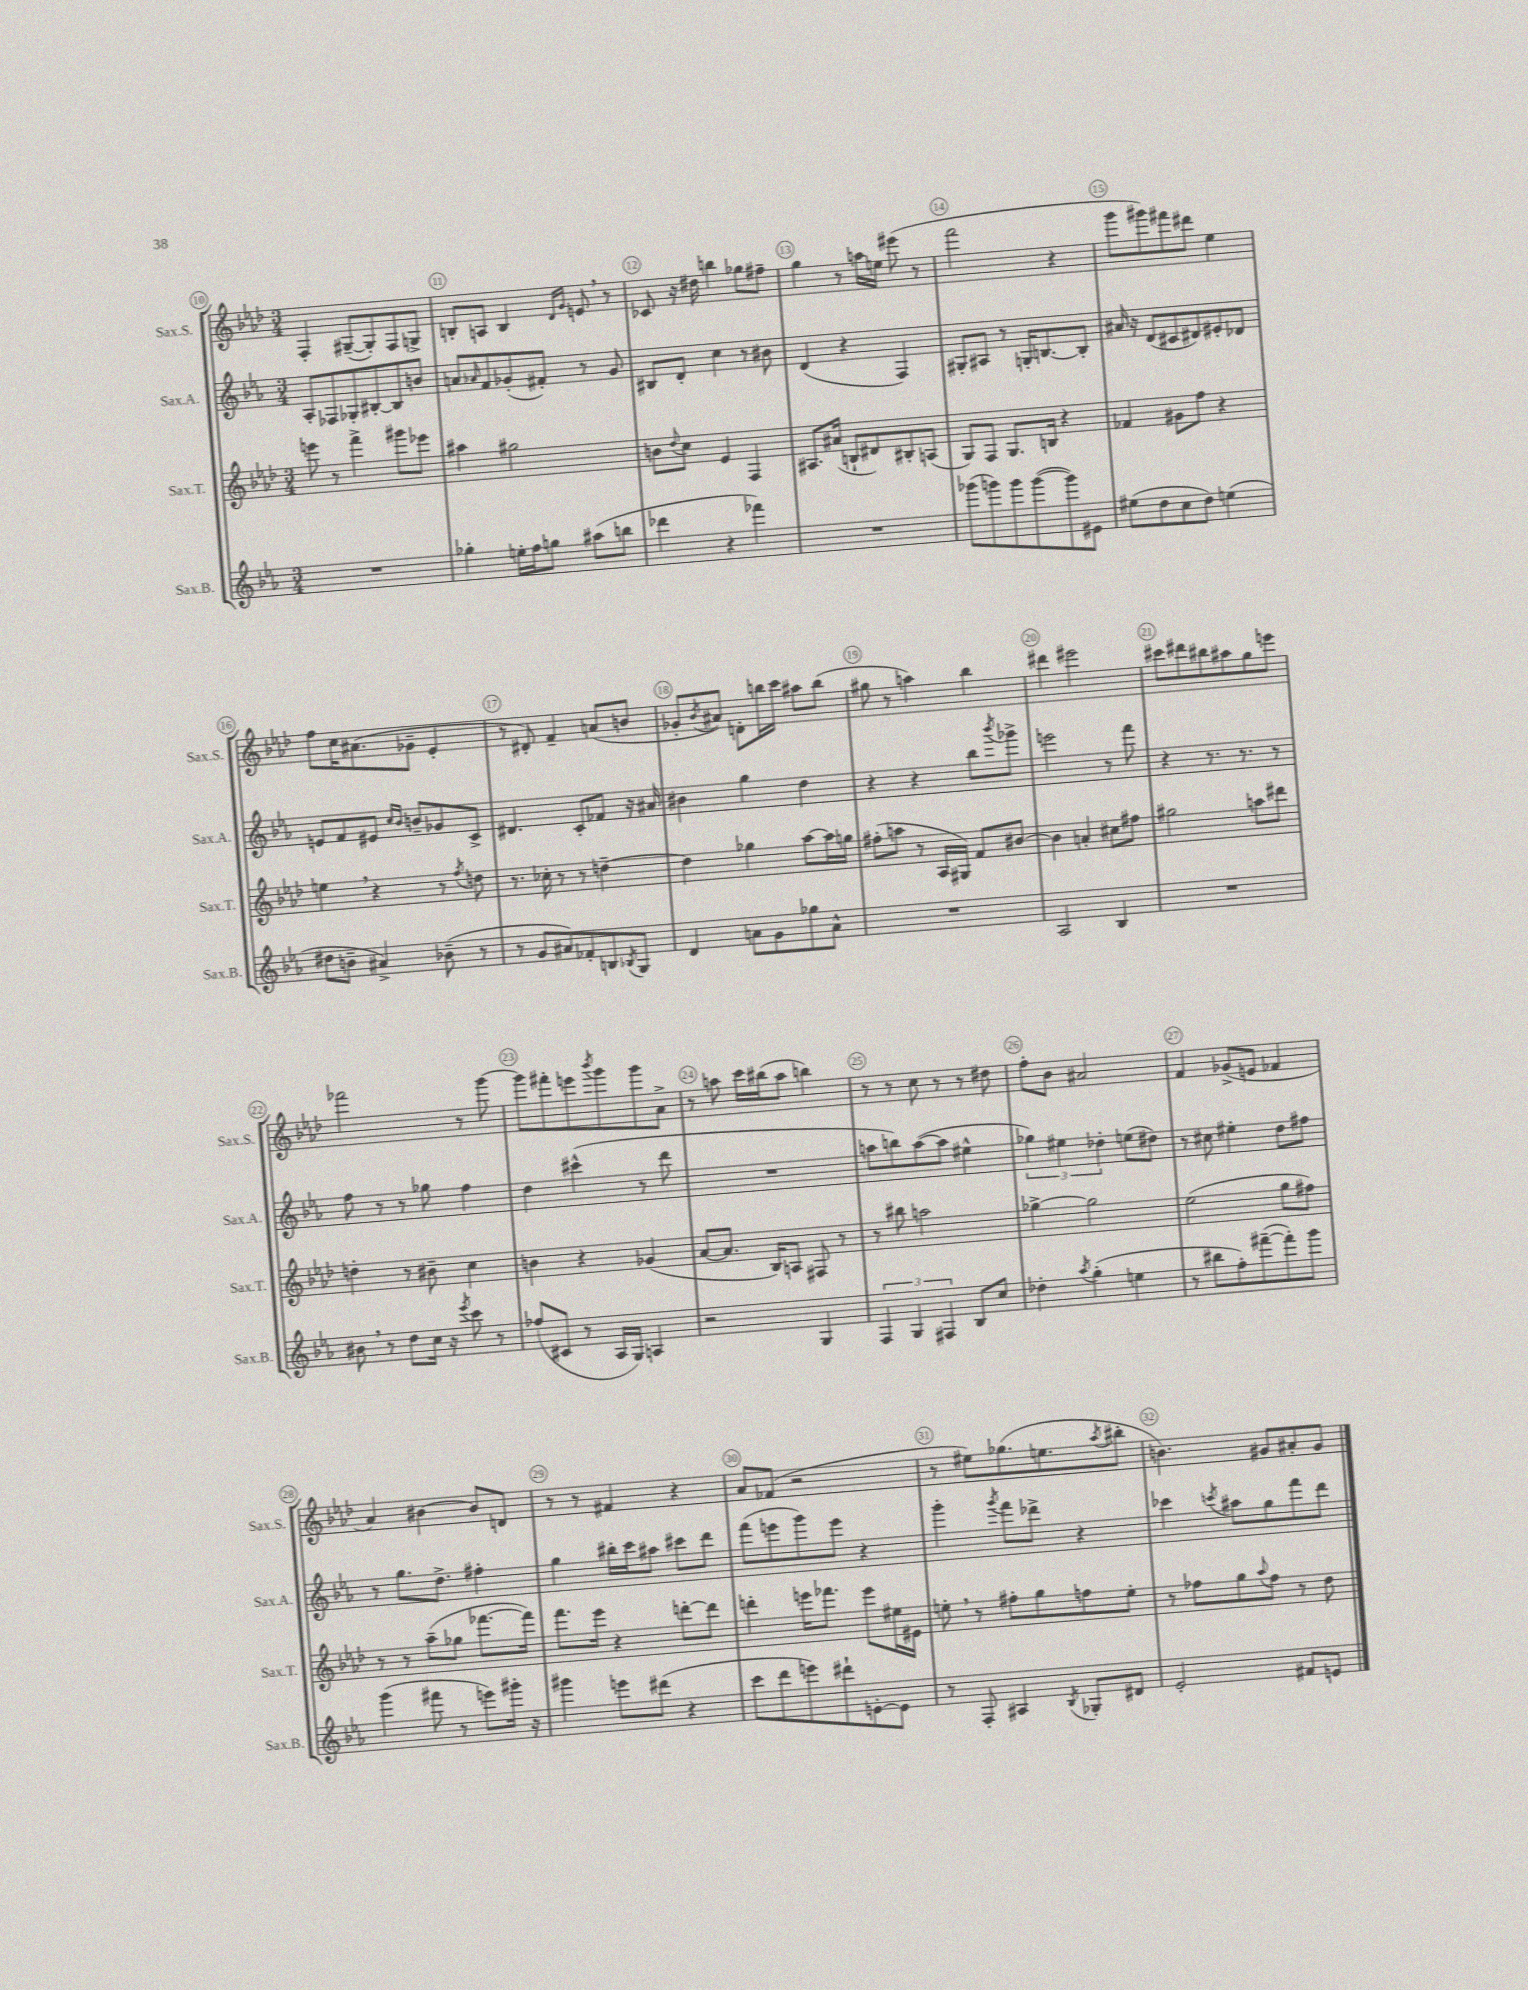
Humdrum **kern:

**kern	**kern	**kern	**kern
*staff4	*staff3	*staff2	*staff1
*clefG2	*clefG2	*clefG2	*clefG2
*k[b-e-a-]	*k[b-e-a-d-]	*k[b-e-a-]	*k[b-e-a-d-]
*M3/4	*M3/4	*M3/4	*M3/4
2.r	8eee	8A-'	4F'
.	8r	8F-	.
.	4fff^	8G-'	([8G#~
.	.	[8B#'	8G#'])
.	8ggg#	8B#]	8F
.	8eee-	8b	8G^
=	=	=	=
4gg-'	4aa#	8a	8B'
.	.	16qqa-	.
.	.	8f	8A
16ee'	2gg#	(8g-'	4B
16ff	.	.	.
8gg	.	8f#')	.
.	.	.	16qqd-
.	.	.	16qqg
(8aa#	.	8r	8e
8bb	.	8g-	8r
=	=	=	=
4ddd-	8b	8B#	8c-
.	8qqdd-	.	.
.	8cc	8d'	16r
.	.	.	16dd#
4r	4e-	4cc	4bb
4fff-)	4F	8r	8gg-
.	.	8b#	8ff#~
=	=	=	=
2.r	8.A#	(4d	4gg
.	(16a#	.	.
.	8B`	4r	8r
.	8d#)	.	16aa
.	.	.	16ee
.	8B#'	4F)	(8eee#
.	(8A	.	8r
=	=	=	=
(8ggg-	8G)	8G#'	2fff
8ggg)	8F	8A#	.
8ggg	8.G	8r	.
([8ggg	.	16G'	.
.	16B	[8.B	.
8ggg])	4r	.	4r
8e#	.	8B']	.
=	=	=	=
(8ee#	4f-	16a#	8ggg
.	.	16r	.
8dd	.	(8d	8ggg#)
8cc	8g#	8c#	8fff#
8dd)	8ff	8d#)	8ddd#
(4ee	4r	8e#'	4ee-
.	.	8d-	.
=	=	=	=
8dd#	4ee	8e	8ff
8b~	.	8f	16cc
.	.	.	(8.a#
4a#^)	4r	8e#	.
.	.	16qqcc	.
.	.	16qqb-	.
.	.	8b~	8g-~
(8b-~	8r	8g-	4e-'
.	8qff	.	.
8r	8dd	8c^	.
=	=	=	=
8r	8.r	4.d#	8r
8g	.	.	8d#')
.	16cc-'	.	.
8a#)	8r	.	4f~
8f-'	8r	8c'	.
8B	[4dd~	8f-	(8a
8qB-	.	.	.
8G	.	16r	8b
.	.	16a#	.
=	=	=	=
4d	4dd]	4b#	8g-'
.	.	.	8qb-
.	.	.	8a#)
8a	4gg-	4gg	8d'
8g	.	.	16bb
.	.	.	16ccc
8gg-	[8aa-	4dd	8aa#
8a^^	16aa-]	.	(8bb
.	16gg	.	.
=	=	=	=
2.r	(8ff#'	4r	8gg#
.	8aa	.	8r
.	8r	4r	4aa)
.	16A-	.	.
.	16G#)	.	.
.	8f	8bb-	4bb-
.	.	8qbbb-	.
.	[8b#	8ggg-^	.
=	=	=	=
2A-	4b#]	2eee	4ddd#
.	4a'	.	2eee#
4B-	8cc#	8r	.
.	8ff#	8fff	.
=	=	=	=
2.r	2gg#	4r	8ccc#
.	.	.	8ddd#
.	.	8.r	8bb#
.	.	.	8aa#
.	.	8.r	.
.	8aa	.	8gg
.	8ddd#	8r	8eee
=	=	=	=
8b#	4dd'	8ff	2fff-
8r	.	8r	.
8dd	8r	8r	.
16cc	8b#~	8gg-	.
16r	.	.	.
8qeee-	.	.	.
8ccc	4cc	4ff	8r
8r	.	.	[8ggg
=	=	=	=
(8ff-	4b	4dd	8ggg]
8c#	.	.	8fff#'
8r	4r	(4ccc#^^	8eee
.	.	.	8qbbb-
16A-	.	.	8ggg
16G)	.	.	.
4A	(4g-	8r	8ggg
.	.	8ddd	8a-^
=	=	=	=
2r	[8a-	2.r	8r
.	8.a-]	.	8aa
.	.	.	16ccc
.	16B-)	.	(16bb#
.	8A	.	8aa
4G	8F#	.	4bb)
.	8r	.	.
=	=	=	=
6F	8r	8aa	8r
.	8bb#	8bb)	8r
6G	.	.	.
.	2aa	([8aa	8cc
6F#	.	.	.
.	.	8aa]	8r
8B-	.	4ee#^^	8r
8cc	.	.	8dd#
=	=	=	=
4dd-'	[4gg-^	6gg-)	8ff'
.	.	.	8b-
.	.	6ee#	.
8qaa-	.	.	.
(4gg'	2gg-]	.	2a#
.	.	6dd-'	.
4ee	.	(8ee	.
.	.	8dd#)	.
=	=	=	=
8r	(2ee-	8r	4f
8bb#	.	8cc#	.
8ff')	.	4ee#'	(8g-^
([8fff#~	.	.	8e
8fff#'])	8gg	8dd	4f-
8ggg	8ff#)	8ff#	.
=	=	=	=
(4ggg	8r	8r	4a-)
.	8r	8.gg	.
8fff#	(8aa-~	.	[4b#
.	.	8.dd^	.
8r	8gg-	.	.
8eee)	[8.fff-	4ff#'	8b#]
16ggg#'	.	.	8d
16r	16fff-])	.	.
=	=	=	=
4ggg#	8.fff	4gg	8r
.	.	.	8r
.	16eee-	.	.
8eee	4r	16bb#'	4f#
.	.	16ccc	.
(8ddd#	.	8aa#	.
4r	[8ddd'	8ccc#	4r
.	8ddd]	8ddd	.
=	=	=	=
8ccc	4ddd'	(8fff	8a-
8ddd	.	8eee	(8f-
8eee)	16eee	8ggg)	2r
.	8.fff-	.	.
8ddd#`	.	8eee	.
[8e'	8eee	4r	.
8e]	16ee#	.	.
.	16e#	.	.
=	=	=	=
8r	8ee'	4ggg'	8r
8F'	8r	.	8ee#)
.	.	8qggg	.
4A#	8ff#'	8fff	(8.gg-
.	8gg	8ddd-^	.
.	.	.	8.ee
8qB-	.	.	.
8G-'	8ff	4r	.
.	.	.	8qaa-
8d#	8ee'	.	8bb#'
=	=	=	=
2e-'	8r	4ccc-	4.b)
.	8ff-	.	.
.	.	8qccc	.
.	8gg	8aa#	.
.	8qqaa-	.	.
.	8ff-	8gg	8g#
8f#	8r	8fff	8a#'
8e	8dd-	8ddd	8g#
==	==	==	==
*-	*-	*-	*-
